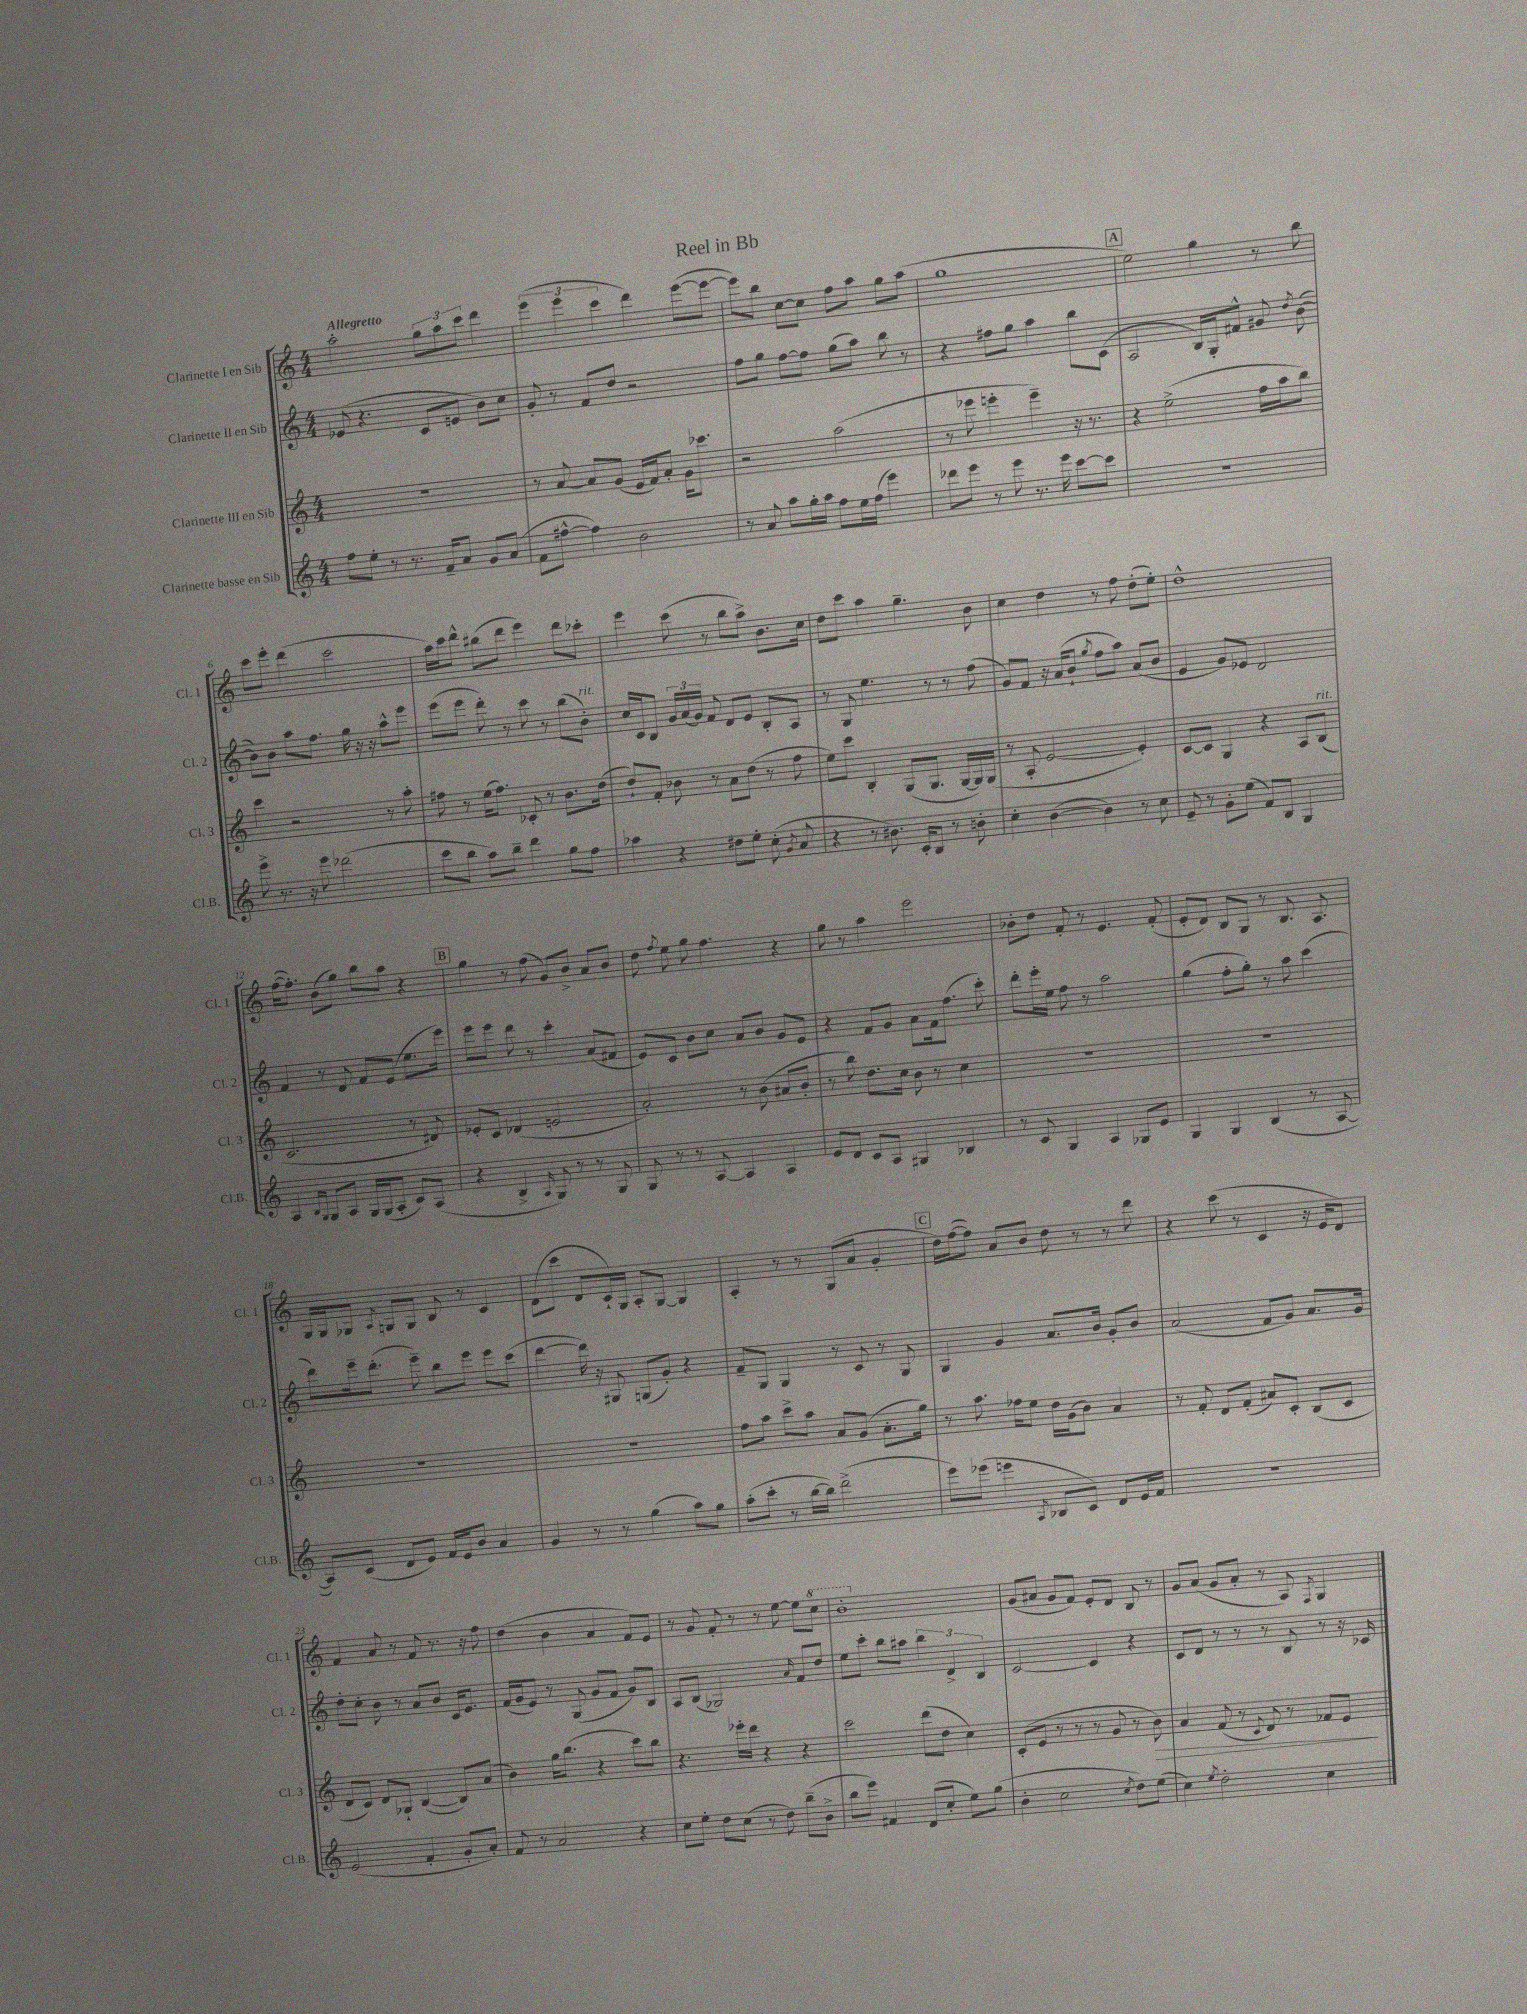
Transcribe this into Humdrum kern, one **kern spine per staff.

**kern	**kern	**dynam	**kern	**kern
*part4	*part3	*part3	*part2	*part1
*staff4	*staff3	*staff3	*staff2	*staff1
*I"Clarinette basse en Sib	*I"Clarinette III en Sib	*	*I"Clarinette II en Sib	*I"Clarinette I en Sib
*I'Cl.B.	*I'Cl. 3	*	*I'Cl. 2	*I'Cl. 1
*clefG2	*clefG2	*	*clefG2	*clefG2
*k[]	*k[]	*	*k[]	*k[]
*M4/4	*M4/4	*	*M4/4	*M4/4
=1	=1	=1	=1	=1
!	!	!	!	!LO:TX:a:B:t=Allegretto
8ff\L	1r	.	(8e-X/	2aa'\
8ee'\J	.	.	4.r	.
8r	.	.	.	.
8.r	.	.	.	.
.	.	.	8c/L	12gg\L
16f~/KL	.	.	.	.
.	.	.	.	12aa\
8a/J	.	.	8en/J	.
.	.	.	.	12ccc\J
8g/L	.	.	8b\L)	4ddd\
(8a/J	.	.	8cc\J	.
=2	=2	=2	=2	=2
8f\L	8r	.	8g'/	(6eee\
[8ff#X^^\J	[8a/	.	8r	.
.	.	.	.	6eee\
4ff#\])	8a/L]	.	8f/L	.
.	.	.	.	6ccc\
.	(8g/J	.	8dd/J	.
2b\	16e/LL	.	2r	4ddd\)
.	16f/J)	.	.	.
.	8a'/J	.	.	.
.	16g\KL	.	.	([8eee\L
.	8.ccc-X\J	.	.	.
.	.	.	.	8eee\J_
=3	=3	=3	=3	=3
8r	2r	.	8ff\L	8eee\L])
8a/	.	.	8gg\J	8bb\J
8aa\L	.	.	[8ff\L	[8cc\L
16gg'\L	.	.	8ff\J]	8cc\J]
16aa\JJ	.	.	.	.
8ff\L	(2aa\	.	(8gg\L	8ff\L
16ee\L	.	.	8aa\J)	8aa\J
(16ff\JJ	.	.	.	.
4eee\)	.	.	8bb\	8gg\L
.	.	.	8r	(8aa\J
=4	=4	=4	=4	=4
8ddd-X\L	8r	.	4r	1gg
8eee\J	8eee-X\	.	.	.
8r	4eeen'\	.	8ff#X\L	.
8eee\	.	.	8gg\J	.
8.r	4eee~\)	.	4aa\	.
16eee\	.	.	.	.
[8ccc\L	16r	.	8bb\L	.
.	8.r	.	.	.
8ccc\J]	.	.	(8c\J	.
!!LO:REH:place=s1:t=A
=5	=5	=5	=5	=5
1r	4r	.	2A/	2ee\)
.	(2ee^\	.	.	.
.	.	.	16B/LL)	4gg\
.	.	.	16G'/J	.
.	.	.	8f#X^^/J	.
.	16ff\LL	.	8g#X/	8r
.	16aa\J	.	.	.
.	.	.	8qdd/	.
.	8bb\J)	.	([8b\	8bb\
!!LO:LB:g=z
=6	=6	=6	=6	=6
8eee^\	4ccc\	.	8b\L])	8ccc\L
8.r	.	.	8b\J	8eee'\J
.	2r	.	8aa\L	(4ddd\
16r	.	.	.	.
8eee\	.	.	8.ff\J	.
(2ddd-X\	.	.	.	2ccc\
.	.	.	16gg\	.
.	.	.	16r	.
.	.	.	16r	.
.	8r	.	8aa^^\L	.
.	8aa'\	.	8eee\J	.
=7	=7	=7	=7	=7
8ccc\L	8ff#X\	.	(8eee\L	16aa\LL)
.	.	.	.	16ccc\J
8bb\J	8r	.	8eee\J	8ddd^^\J
8aa\L)	(16ee\KL	.	8ddd'\)	(8bb#X\L
.	8.ff#\J)	.	.	.
8bb~\J	.	.	8r	8ddd\J
4ddd\	8c-X'/	.	8ccc\	4eee\)
.	8r	.	8r	.
8gg\L	8.b\L	.	(8bb\L	8ddd\L
!	!	!	!LO:TX:a:i:t=rit.	!
8ff\J	.	.	8b'\J)	8ccc-X'\J
.	(16dd\Jk	.	.	.
=8	=8	=8	=8	=8
4aa-X\	8dd`/L)	.	16cc/LL	4eee\
.	.	.	16c/J	.
.	8f'/J	.	8B/J	.
4r	8b-X\	.	24g/LL	(8ccc\
.	.	.	(24a/	.
.	.	.	24g/JJ)	.
.	8r	.	8f/	8r
8dd#X\L	8a\L	.	8d/L	8bb\L
8ee'\J	(8dd\J	.	8e/J	8aa^\J)
(8cc'\	8r	.	8B'/L	8.b\L
8qg/	.	.	.	.
8a/	8ff\	.	8A/J	.
.	.	.	.	16cc\Jk
=9	=9	=9	=9	=9
4r	8ee\L)	.	8r	8dd\L
.	8ccc\J	.	8G/	8ccc\J
8r	4B'/	.	4.ee\	4aa\
8.b#X\)	.	.	.	.
.	(8G/L	.	.	4.gg~\
16c'/KL	.	.	.	.
8B/J	8.G/J	.	8r	.
8r	.	.	8r	.
.	[16G/LL	.	.	.
8bn'\	16G/])	.	(8ff\	8b\
.	(16G/JJ	.	.	.
=10	=10	=10	=10	=10
4cc'\	8r	.	8g/L)	4cc\
.	8A'/	.	8f/J	.
([4b\	[2e/	.	16r	4dd\
.	.	.	(16a/KL	.
.	.	.	8b`/J	.
.	.	.	8qgg/	.
4b\])	.	.	8ff\L	8r
.	.	.	8aa\J)	8ff\
8r	4e'/])	.	(8a/L	(8dd'\L
8cc\	.	.	8b/J	8ee'\J)
=11	=11	=11	=11	=11
8e~/	[8c/L	.	4e/	1dd^^
8r	8c/J]	.	.	.
8g'\L	4G/	.	8g/L)	.
(8ee\J	.	.	8e-X/J	.
8f/L)	4r	.	2d/	.
8B/J	.	.	.	.
4G/	8A/L	.	.	.
!	!LO:TX:a:i:t=rit.	!	!	!
.	(8B/J	.	.	.
!!LO:LB:g=z
=12	=12	=12	=12	=12
4A/	2.c/	.	4f/	([16ff\KL
.	.	.	.	8.ff'\J])
16qqB/LL	.	.	.	.
16qqG/JJ	.	.	.	.
8G/L	.	.	8r	(8b\L
8A/J	.	.	8d/	8gg\J)
16G/LL	.	.	8f/L	8bb\L
(16G/J	.	.	.	.
8A'/J	.	.	(8e/J	8aa\J
8c/L)	8r	.	8.ee\L	4r
(8A/J	8d#X/)	.	.	.
.	.	.	16eee\Jk)	.
!!LO:REH:place=s1:t=B
=13	=13	=13	=13	=13
4r	8e-X'/L	.	8eee\L	4gg\
.	8c/J	.	8eee\J	.
4B^/	(4d-X/	.	8ddd\	8r
.	.	.	8r	(8ff\
16qqA/	.	.	.	.
8G/)	2en/	.	4ccc'\	8g/L)
8r	.	.	.	8b^/J
8r	.	.	(8a/L	8a/L
8G/	.	.	8f#X/J	8b/J
=14	=14	=14	=14	=14
8G/	2a'/)	.	8e/L)	8dd\
.	.	.	.	8qff/
8r	.	.	8c/J	8ee\
8r	.	.	8b\L	8gg\
[8A/	.	.	8cc\J	4.ff\
4A/]	8r	.	8a/L	.
.	(8b\	.	8b/J	.
4A/	8a#X/L	.	8g/L	4r
.	8b'/J	.	8e/J	.
=15	=15	=15	=15	=15
8e/L	8r	.	4r	8gg\
8d/J	8bb\)	.	.	8r
8c/L	8.dd\L	.	8f/L	4aa\
8A/J	.	.	8g/J	.
.	16cc\Jk	.	.	.
4G#X/	8b\	.	8a\L	2eee\
.	8r	.	16f\k	.
.	.	.	(8.ff\J	.
4B-X/	4cc\	.	.	.
.	.	.	8ccc'\)	.
=16	=16	=16	=16	=16
8r	1r	.	8ddd'\L	8b-X'\L
8c/	.	.	16eee'\L	8dd\J
.	.	.	16ee\JJ	.
4G/	.	.	8ff\	8f'/
.	.	.	8r	8r
4A/	.	.	2aa\	4.e/
8G-X/L	.	.	.	.
8e/J	.	.	.	(8f'/
=17	=17	=17	=17	=17
4G/	1r	.	(4gg\	8e'/L
.	.	.	.	8d/J)
4G/	.	.	8ff'\L	8B/L
.	.	.	8gg'\J)	8G/J
(4B/	.	.	8r	8r
.	.	.	8aa\	8.B/
8r	.	.	(4ccc\	.
.	.	.	.	8.A/
[8A/	.	.	.	.
!!LO:LB:g=z
=18	=18	=18	=18	=18
8A/L])	1r	.	8ddd\L)	16G/LL
.	.	.	.	16G/J
(8c/J	.	.	16eee~\k	8G-X/J
.	.	.	(8.ddd'\J	.
.	.	.	.	8qA/
8d/L	.	.	.	8Gn/L
8e/J)	.	.	8eee~\)	8G/J
16f/LL	.	.	8bb\L	8B/
16e/J	.	.	.	.
8b/J	.	.	8eee\J	8r
4a/	.	.	8eee\L	4c/
.	.	.	(8ccc\J	.
=19	=19	=19	=19	=19
4g/	1r	.	[4ddd\	(8d\L
.	.	.	.	8ccc\J
8r	.	.	16ddd\])	8d/L
.	.	.	16r	.
8r	.	.	8G#X/	16c`/L)
.	.	.	.	16G/JJ
(4gg\	.	.	(8Gn/L	8A'/L
.	.	.	8g'/J)	[8G/J
8aa\L)	.	.	4r	4G/]
8gg\J	.	.	.	.
=20	=20	=20	=20	=20
(8aa'\L	8ff\L	.	8f~/L	4A'/
8ccc'\J	8aa\J	.	8G/J	.
8r	8ccc^\L	.	4G/	8r
[16bb\LL	8aa\J	.	.	8r
16bb\JJ])	.	.	.	.
(2ddd^\	8a/L	.	8r	(8G/L
.	(8g/J	.	8c/	8a/J
.	8.a'\L	.	8r	4g'/
.	.	.	8G/	.
.	16gg\Jk)	.	.	.
!!LO:REH:place=s1:t=C
=21	=21	=21	=21	=21
8eee\L)	8r	.	4G/	16dd\LL)
.	.	.	.	([16ff\J
(8eee-X\J	8.aa\	.	.	8ff\J])
4eeen\	.	.	4g/	8a/L
.	16ff-X\KL	.	.	.
.	8ee\J	.	.	8b/J
8qA/	.	.	.	.
8B-X/L	16dd\LL	.	8.a/L	8dd\
.	(16g\J	.	.	.
8c/J)	8b\J)	.	.	8r
.	.	.	16b/Jk	.
8d/L	4a/	.	8g'/L	8r
16e/L	.	.	8b/J	8ddd\
16f/JJ	.	.	.	.
=22	=22	=22	=22	=22
1r	8r	.	(2a/	4r
.	8f'/	.	.	.
.	8d/L	.	.	(8ccc\
.	(8f'/J	.	.	8r
.	8a#X/L)	.	8f/L	4c/
.	8c'/J	.	8g/J)	.
.	(8B/L	.	8.a/L	16r
.	.	.	.	16e/KL
.	8c/J	.	.	8d/J)
.	.	.	16g/Jk	.
!!LO:LB:g=z
=23	=23	=23	=23	=23
(2e/	8d/L	.	8dd'\L	4f/
.	8c/J)	.	8cc'\J	.
.	8d/L	.	8b\	8a/
.	8G-X`/J	.	8r	8r
4f'/	([4B/	.	8a/L	8f/
.	.	.	8b/J	8.r
8g'/L	8B/L])	.	16c/KL	.
.	.	.	8.e/J	16r
8a'/J)	(8a/J	.	.	8ff\
=24	=24	=24	=24	=24
8f/	4b\)	.	(16f/LL	(4dd\
.	.	.	16g/J	.
8r	.	.	8e/J)	.
2a/	16gg\KL	.	8r	4b\
.	(8.bb\J	.	.	.
.	.	.	(8G/	.
.	4r	.	8g/L	4a/
.	.	.	8f/J	.
4r	8ccc\L)	.	8g/L)	8f/L)
.	8bb\J	.	8B/J	8e/J
=25	=25	=25	=25	=25
8cc\L	4.r	.	8A/L	8r
8ee'\J	.	.	(8B/J	8g/
8dd\L	.	.	2G-X/)	8f'/
(8cc\J	16eee-X'\LL	.	.	8r
.	16ddd\JJ	.	.	.
8r	4r	.	.	8r
8dd\)	.	.	.	[8ee\
.	.	.	16qqa/	.
(8bb~\L	4r	.	8f/L	8ee\L]
*	*	*	*	*8va
8b^\J	.	.	8dd/J	8ccc\J
=26	=26	=26	=26	=26
8bb\L	2ccc\	.	8ee\L	1bb'
8eee\J)	.	.	8ccc'\J	.
4f#X/	.	.	8bb\L	.
.	.	.	8aa#X\J	.
(8d/L	(8ddd\L	.	6bb\	.
8cc'/J	8dd\J	.	.	.
.	.	.	6d^/	.
8ee\L)	4cc\)	.	.	.
.	.	.	6B/	.
(8gg\J	.	.	.	.
=27	=27	=27	=27	=27
*	*	*	*	*X8va
4b'\	(8c'/L	.	[2c/	(8g/L
.	8e/J	.	.	8a#X/J
2cc\	8r	.	.	8g/L
.	8r	.	.	8f/J)
.	8r	.	4c/]	8e'/L
.	8g/	.	.	8d/J
8qcc/	.	.	.	.
8dd\L)	8r	.	4r	8B/
!	!	!LO:HP:b	!	!
(8ee\J	8b\)	>	.	8r
=28	=28	=28	=28	=28
4cc\)	4a/	.	8c/L	8g/L
.	.	.	8d/J	(8a/J
8qee/	.	.	.	.
2dd'\	(8f/	.	8r	8g/L
.	8r	.	8r	8a'/J
.	8qqc/	.	.	.
.	8d/)	.	8r	8r
.	8r	.	8B/	8A/)
.	.	.	.	8qF/
4cc\	8f-X/L	.	8r	4G/
.	8e/J	.	16r	.
.	.	.	16c-X/	.
.	.	]	.	.
==	==	==	==	==
*-	*-	*-	*-	*-
